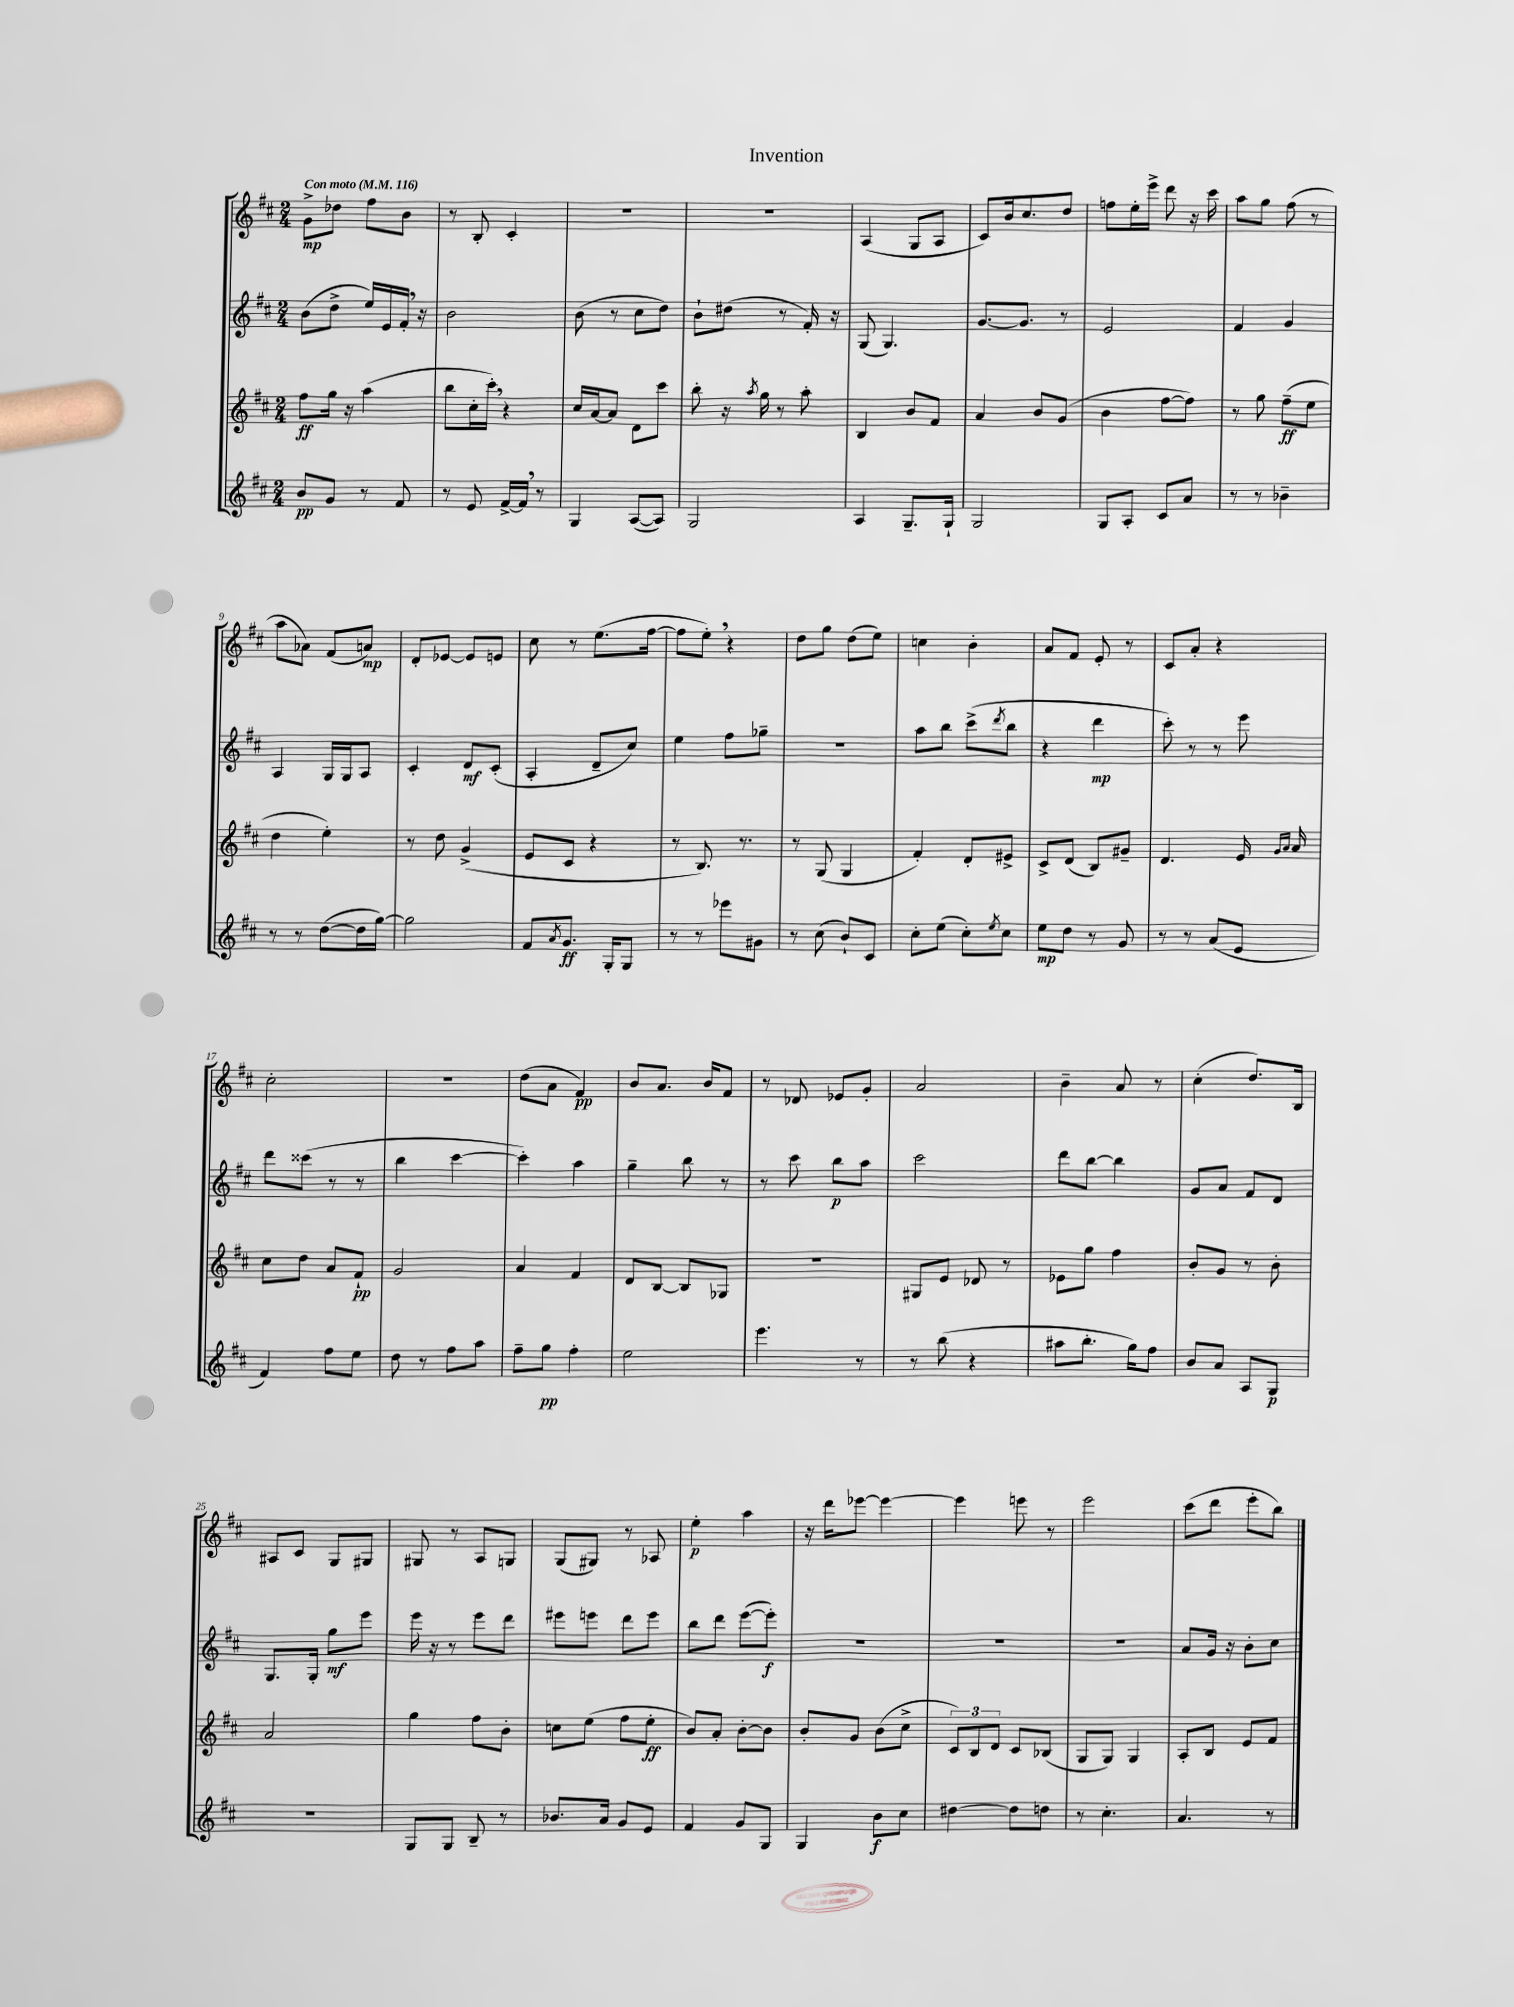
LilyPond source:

\header { title = "Invention" }
<<
\new StaffGroup <<
\new Staff = "s0" {
    \clef treble \key d \major \numericTimeSignature \time 2/4 \tempo "Con moto" 4 = 116
    g'8->\mp des''8 fis''8 b'8 |
    r8 b8-. cis'4-. |
    r2 |
    r2 |
    a4( g8 a8 |
    cis'8) b'16 cis''8. d''8 |
    f''8 e''16-. e'''16-> d'''8 r16 cis'''16 |
    a''8 g''8 fis''8( r8 |
    a''8 aes'8) fis'8( a'8\mp) |
    d'8-. ees'8~ ees'8 e'8 |
    cis''8 r8 e''8.( fis''16~ |
    fis''8 e''8-.) \breathe r4 |
    d''8 g''8 d''8( e''8) |
    c''4 b'4-. |
    a'8 fis'8 e'8-. r8 |
    cis'8 a'8-. r4 |
    cis''2-. |
    R2 |
    d''8( a'8 fis'4\pp) |
    b'8 a'8. b'16 fis'8 |
    r8 des'8 ees'8 g'8-. |
    a'2 |
    b'4-- a'8 r8 |
    cis''4-.( d''8.) b16 |
    ais8 cis'8 g8 gis8 |
    gis8 r8 a8 g8 |
    g8( gis8) r8 aes8 |
    e''4-.\p a''4 |
    r16 d'''16 ees'''8~ ees'''4~ |
    ees'''4 e'''8 r8 |
    e'''2 |
    cis'''8( d'''8 e'''8-. b''8) \bar "|." |
}
\new Staff = "s1" {
    \clef treble \key d \major \numericTimeSignature \time 2/4
    b'8( d''8-> e''16) e'16 fis'16-. \breathe r16 |
    b'2 |
    b'8( r8 cis''8 d''8) |
    b'8-! dis''8( r8 fis'16-.) r16 |
    g8( g4.) |
    g'8.~ g'8. r8 |
    e'2 |
    fis'4 g'4 |
    a4 g16 g16 a8 |
    cis'4-. d'8\mf cis'8-.( |
    a4-. d'8-- cis''8) |
    e''4 fis''8 ges''8-- |
    R2 |
    a''8 b''8 cis'''8->( \acciaccatura { d'''8 } b''8 |
    r4 d'''4\mp |
    cis'''8-.) r8 r8 e'''8 |
    d'''8 cisis'''8( r8 r8 |
    b''4 cis'''4~ |
    cis'''4-.) a''4 |
    g''4-- b''8 r8 |
    r8 cis'''8 b''8\p a''8 |
    cis'''2 |
    d'''8 b''8~ b''4 |
    g'8 a'8 fis'8 d'8 |
    g8. g16-. g''8\mf e'''8 |
    e'''16 r16 r8 e'''8 d'''8 |
    eis'''8 e'''8 d'''8 e'''8 |
    b''8 d'''8 e'''8~( e'''8-.\f) |
    R2 |
    R2 |
    R2 |
    a'8 g'16 r16 b'8-. cis''8 \bar "|." |
}
\new Staff = "s2" {
    \clef treble \key d \major \numericTimeSignature \time 2/4
    fis''8\ff g''16 r16 a''4( |
    b''8 cis''16-. cis'''16-.) \breathe r4 |
    cis''16 a'16~ a'8 d'8 cis'''8 |
    b''8-. r16 \acciaccatura { a''8 } g''16 r8 a''8-. |
    b4 b'8 fis'8 |
    a'4 b'8 g'8( |
    b'4 fis''8~ fis''8) |
    r8 g''8 fis''8--\ff( e''8 |
    d''4 e''4-.) |
    r8 d''8 g'4->( |
    e'8 cis'8 r4 |
    r8 b8.) r8. |
    r8 g8( g4 |
    fis'4-.) d'8-. eis'8-> |
    cis'8-> d'8( b8) gis'8-- |
    d'4. e'16 \grace { g'16 a'16 } a'16 |
    cis''8 d''8 a'8 fis'8-!\pp |
    g'2 |
    a'4 fis'4 |
    d'8 b8~ b8 ges8 |
    r2 |
    gis8 e'8 des'8 r8 |
    ees'8 g''8 fis''4 |
    b'8-. g'8 r8 b'8-. |
    a'2 |
    g''4 fis''8 b'8-. |
    c''8 e''8( fis''8 e''8-.\ff |
    b'8) a'8-. b'8~-. b'8 |
    b'8-. g'8 b'8( cis''8-> |
    \tuplet 3/2 { cis'8) b8 d'8 } cis'8 bes8( |
    g8 g8) g4 |
    a8-. b8 e'8 fis'8 \bar "|." |
}
\new Staff = "s3" {
    \clef treble \key d \major \numericTimeSignature \time 2/4
    b'8\pp g'8 r8 fis'8 |
    r8 e'8 fis'16~-> fis'16 \breathe r8 |
    g4 a8~( a8) |
    g2 |
    a4 g8.-- g16-! |
    g2 |
    g8 a8-. cis'8 a'8 |
    r8 r8 bes'4-- |
    r8 r8 d''8~( d''16 g''16~) |
    g''2 |
    fis'8 \acciaccatura { a'8 } g'8.\ff g16-. g8 |
    r8 r8 ees'''8 gis'8 |
    r8 cis''8( b'8-!) cis'8 |
    cis''8-. e''8( cis''8-.) \acciaccatura { e''8 } cis''8 |
    e''8\mp d''8 r8 g'8 |
    r8 r8 a'8( e'8 |
    fis'4) fis''8 e''8 |
    d''8 r8 fis''8 a''8 |
    fis''8-- g''8\pp fis''4-. |
    e''2 |
    e'''4. r8 |
    r8 b''8( r4 |
    ais''8 b''8.-. g''16) fis''8 |
    b'8 a'8 a8 g8\p |
    R2 |
    g8 g8 b8-- r8 |
    bes'8. a'16 g'8 e'8 |
    fis'4 g'8 g8 |
    g4 b'8\f cis''8 |
    dis''4~ dis''8 d''8 |
    r8 cis''4.-. |
    a'4. r8 \bar "|." |
}
>>
>>
